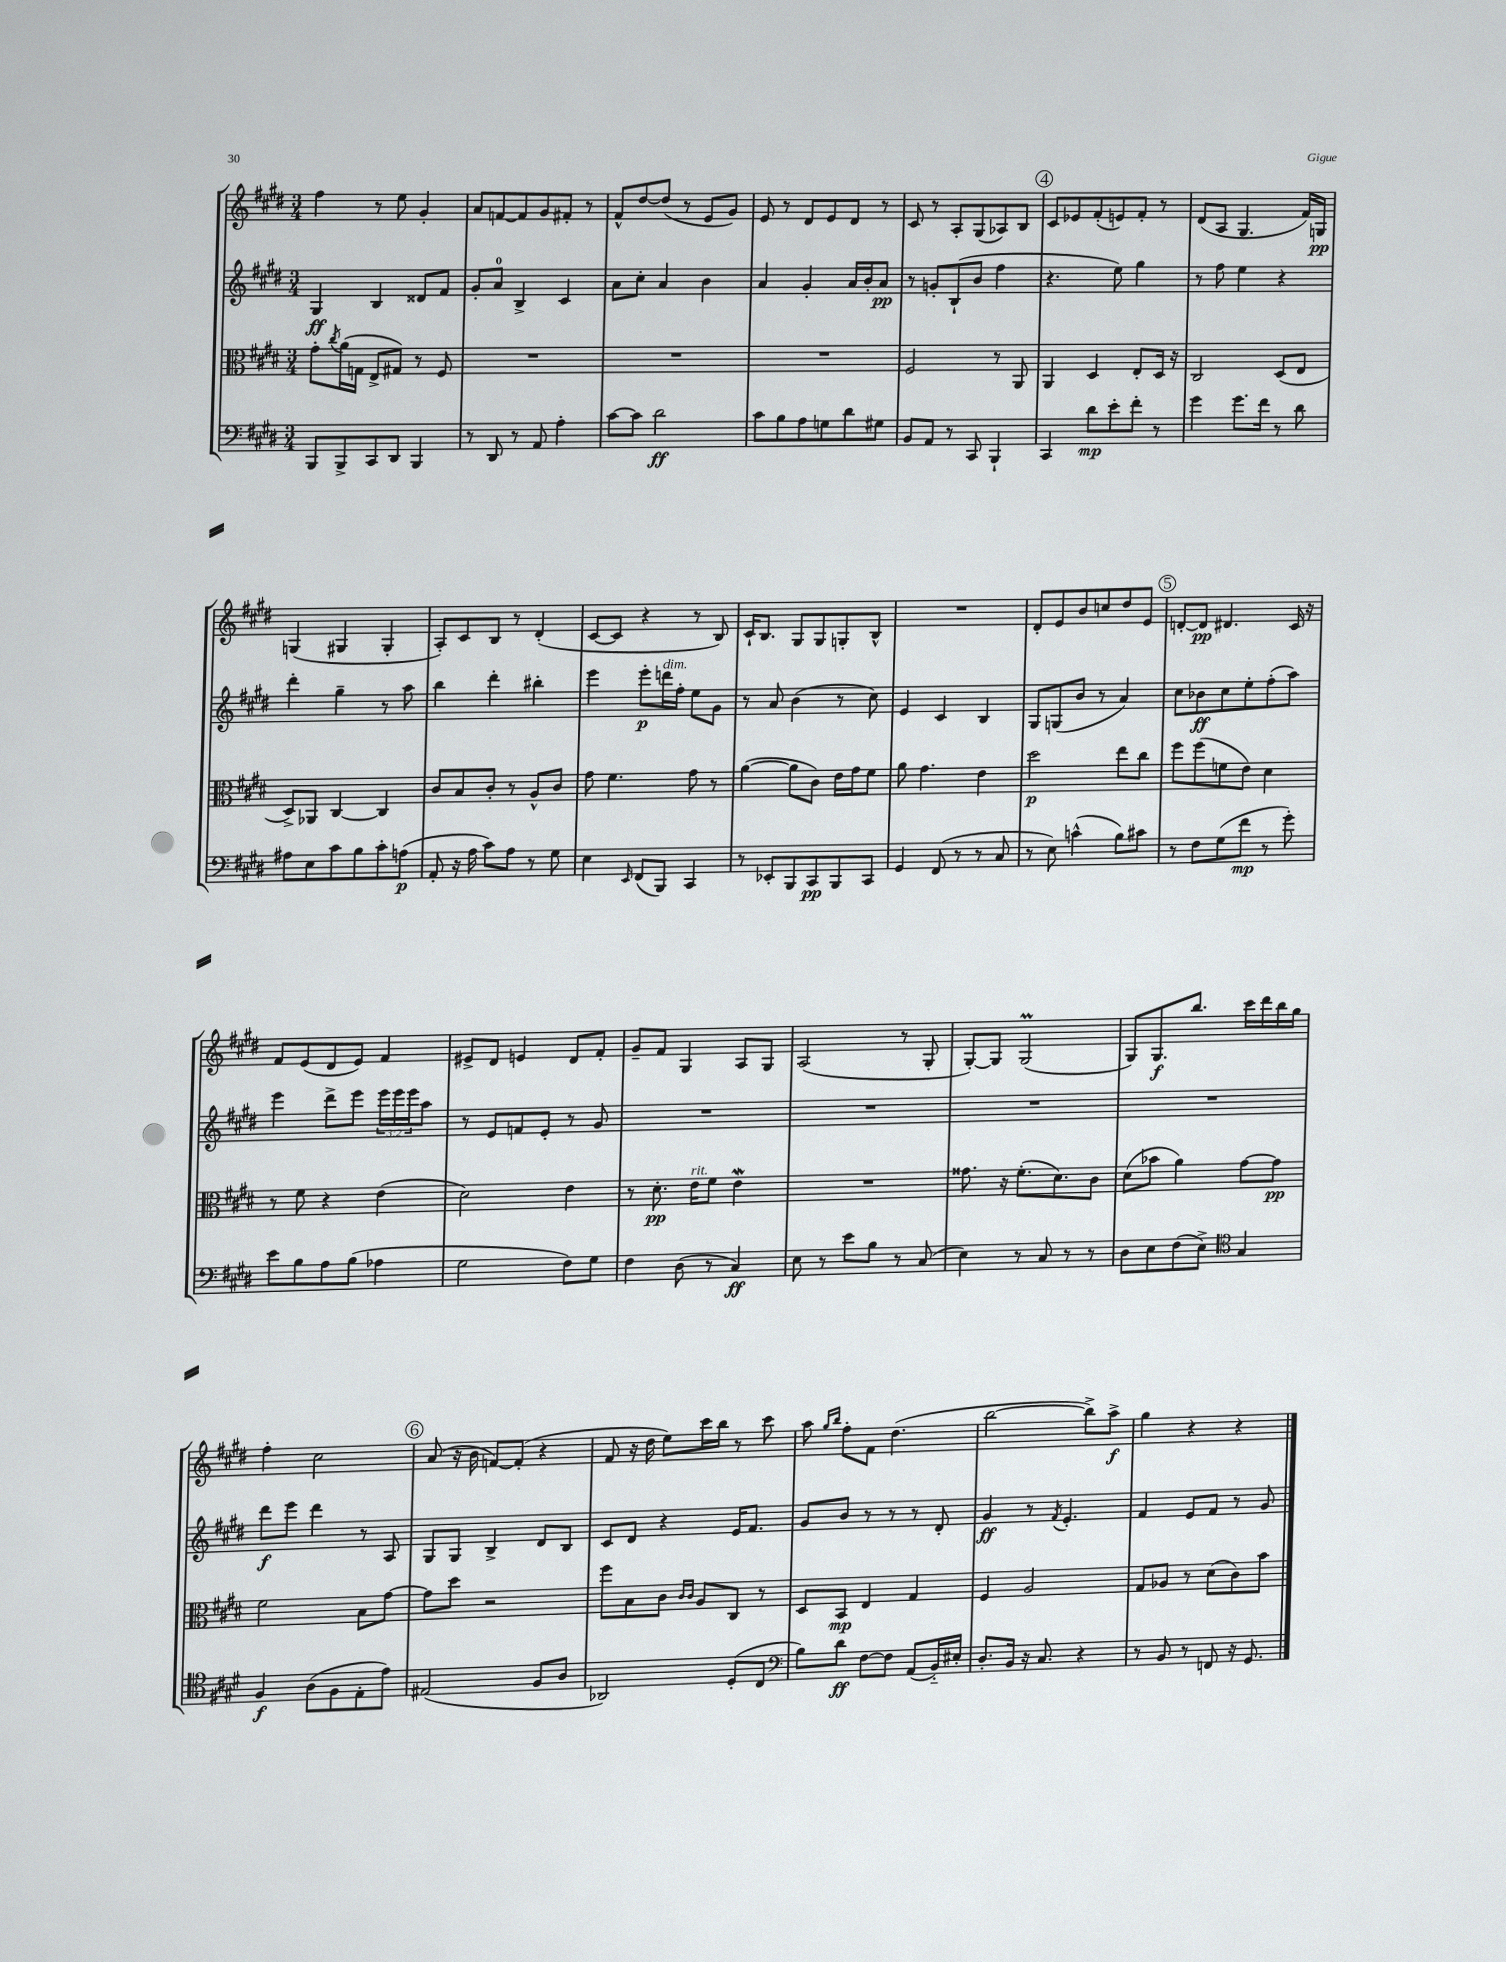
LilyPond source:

<<
\new StaffGroup <<
\new Staff = "s0" {
    \clef treble \key e \major \numericTimeSignature \time 3/4
    fis''4 r8 e''8 gis'4-. |
    a'8 f'8~ f'8 gis'8 fis'8-. r8 |
    fis'8-^ dis''8~ dis''8( r8 e'8 gis'8) |
    e'8 r8 dis'8 e'8 dis'8 r8 |
    cis'8 r8 a8-. gis8( aes8) b8 |
    \mark \markup { \circle "4" } cis'8 ees'8 fis'8-.( e'8) fis'8-. r8 |
    dis'8( a8 gis4. fis'16) g16\pp |
    g4( gis4 gis4-. |
    a8-.) cis'8 b8 r8 dis'4-.( |
    cis'8~ cis'8 r4 r8 b8) |
    cis'16-! b8. gis8 gis8 g8-. b8-^ |
    R2. |
    dis'8-. e'8 b'8 c''8 dis''8 e'8 |
    \mark \markup { \circle "5" } d'8~-. d'8\pp dis'4. cis'16 r16 |
    fis'8 e'8( dis'8 e'8) fis'4 |
    eis'8-> dis'8 e'4 dis'8 fis'8-. |
    gis'8-- fis'8 gis4 a8 gis8 |
    a2( r8 gis8-. |
    gis8~-.) gis8 gis2\prall( |
    gis8) gis8.\f b''8. cis'''16 dis'''16 b''16 gis''16 |
    fis''4-. cis''2 |
    \mark \markup { \circle "6" } a'8( r16 b'16 f'8~) f'8-.( r4 |
    fis'8 r16 dis''16 e''8) cis'''16 b''16 r8 cis'''8 |
    a''8 \grace { gis''16 b''16 } fis''8-. fis'8 dis''4.( |
    b''2~ b''8->) a''8->\f |
    gis''4 r4 r4 \bar "|." |
}
\new Staff = "s1" {
    \clef treble \key e \major \numericTimeSignature \time 3/4 \override Staff.TupletNumber.text = #tuplet-number::calc-fraction-text
    gis4\ff b4 disis'8 fis'8 |
    gis'8-. a'8-0 b4-> cis'4 |
    a'8 cis''8-. a'4 b'4 |
    a'4 gis'4-. a'16 b'16-. a'8\pp |
    r8 g'8-. b8-!( b'8 fis''4 |
    \mark \markup { \circle "4" } r4. e''8) gis''4 |
    r8 fis''8 e''4 r4 |
    dis'''4-. gis''4-- r8 a''8 |
    b''4 dis'''4-. bis''4-. |
    e'''4 e'''8-.\p d'''16^\markup { \italic "dim." } fis''16-. e''8 gis'8 |
    r8 a'8 b'4( r8 cis''8) |
    e'4 cis'4 b4 |
    gis8 g8( b'8 r8 a'4) |
    \mark \markup { \circle "5" } cis''8 bes'8\ff cis''8 e''8-. fis''8-.( a''8) |
    e'''4 dis'''8-> e'''8 \tuplet 3/2 { e'''16 e'''16 e'''16 } a''8 |
    r8 e'8 f'8 e'8-. r8 gis'8 |
    R2. |
    R2. |
    R2. |
    R2. |
    dis'''8\f e'''8 dis'''4 r8 a8 |
    \mark \markup { \circle "6" } gis8 gis8 b4-> dis'8 b8 |
    cis'8 dis'8 r4 e'16 fis'8. |
    gis'8 b'8 r8 r8 r8 dis'8-. |
    gis'4\ff r8 \acciaccatura { fis'8 } e'4.-. |
    fis'4 e'8 fis'8 r8 gis'8 \bar "|." |
}
\new Staff = "s2" {
    \clef alto \key e \major \numericTimeSignature \time 3/4
    gis'8-. \acciaccatura { cis''8 } a'16( g16 e8-> gis8) r8 fis8 |
    R2. |
    R2. |
    R2. |
    fis2 r8 a,8 |
    \mark \markup { \circle "4" } a,4 dis4 e8-. dis16 r16 |
    cis2 dis8( e8 |
    dis8->) aes,8 cis4~ cis4 |
    cis'8 b8 cis'8-. r8 a8-^ cis'8 |
    gis'8 fis'4. gis'8 r8 |
    a'4~( a'8 cis'8) e'16 gis'16 fis'8 |
    a'8 gis'4. e'4 |
    dis''2\p e''8 cis''8 |
    \mark \markup { \circle "5" } fis''8 fis''8( f'8 e'8) dis'4 |
    r8 fis'8 r4 e'4( |
    dis'2) e'4 |
    r8 dis'8.-.\pp e'16^\markup { \italic "rit." } fis'8 e'4\mordent |
    R2. |
    gisis'8. r16 fis'8.-.( dis'8.) cis'8 |
    dis'8( bes'8 a'4) gis'8~ gis'8\pp |
    fis'2 b8 gis'8~ |
    \mark \markup { \circle "6" } gis'8 dis''8 r2 |
    fis''8 b8 cis'8 \grace { cis'16 cis'16 } a8 cis8 r8 |
    dis8 b,8\mp e4 gis4 |
    fis4 a2 |
    gis8 aes8 r8 dis'8( cis'8) b'8 \bar "|." |
}
\new Staff = "s3" {
    \clef bass \key e \major \numericTimeSignature \time 3/4
    b,,8 b,,8-> cis,8 dis,8 b,,4 |
    r8 dis,8 r8 a,8 a4-. |
    cis'8~ cis'8 dis'2\ff |
    cis'8 b8 a8 g8 dis'8 gis8 |
    b,8 a,8 r8 cis,8 b,,4-! |
    \mark \markup { \circle "4" } cis,4 dis'8\mp e'8-. fis'8-. r8 |
    gis'4 gis'8. fis'16 r8 dis'8 |
    ais8 e8 cis'8 b8 cis'8-. a8\p( |
    a,8-. r16 a16 cis'8) a8 r8 gis8 |
    e4 \grace { e,16 } fis,8( b,,8) cis,4 |
    r8 ees,8-. b,,8 cis,8\pp b,,8 cis,8 |
    gis,4 fis,8( r8 r8 cis8 |
    r8 e8) c'4-^( b8) cis'8 |
    \mark \markup { \circle "5" } r8 fis8 gis8( fis'8\mp r8 gis'8-.) |
    e'8 b8 a8 b8( aes4 |
    gis2 fis8) gis8 |
    fis4 dis8( r8 cis4\ff) |
    e8 r8 e'8 b8 r8 cis8( |
    e4) r8 cis8 r8 r8 |
    dis8 e8 fis8( e8->) \clef tenor gis4 |
    fis4\f a8( fis8 e8-. e'8) |
    \mark \markup { \circle "6" } eis2( fis8 a8 |
    aes,2) dis8-.( cis8 |
    \clef bass b8) dis'8\ff fis8~ fis8 a,8( b,16-_) eis16-. |
    dis8.-. b,16 r16 cis8. r4 |
    r8 b,8 r8 f,8 r16 gis,8. \bar "|." |
}
>>
>>
\layout { \context { \Score \remove "Bar_number_engraver" } }
